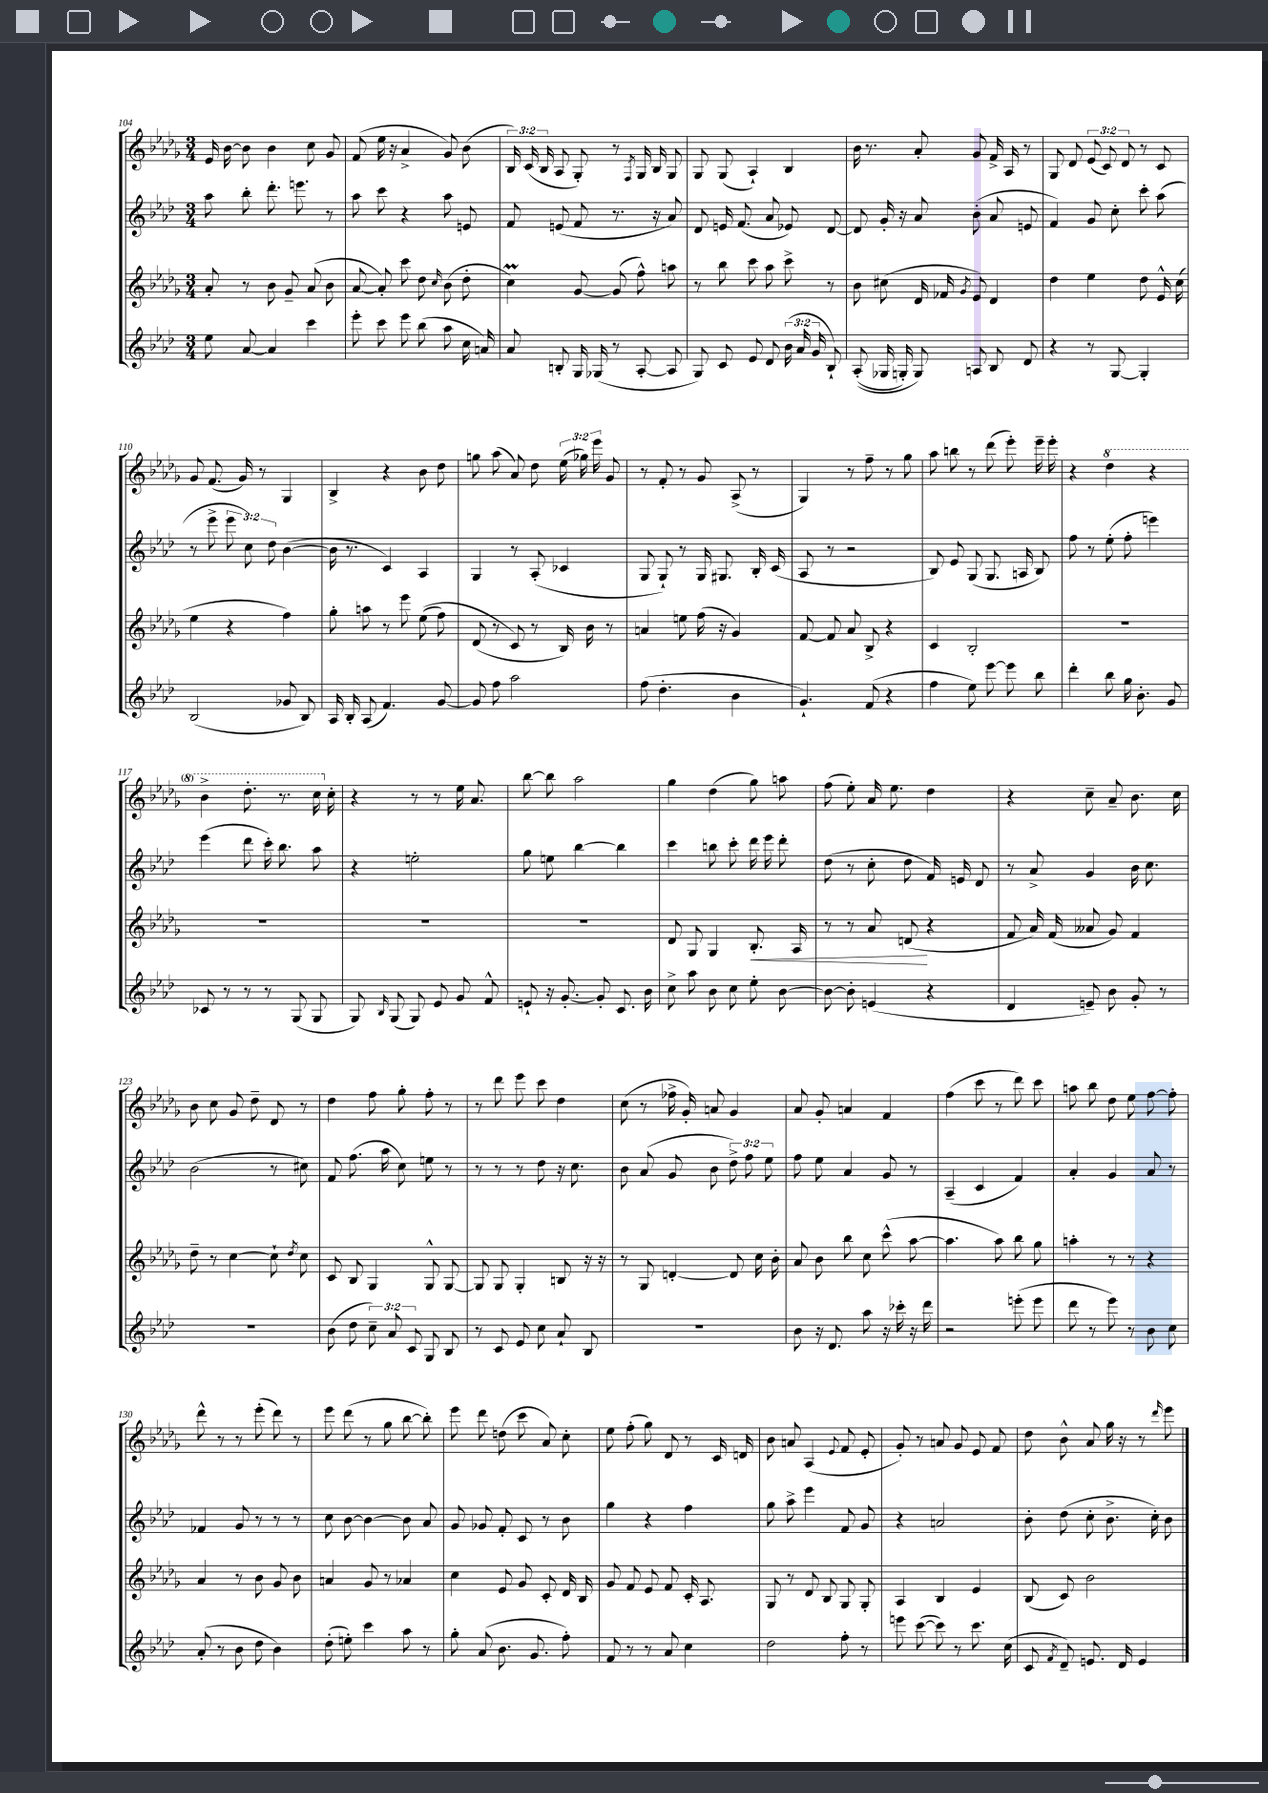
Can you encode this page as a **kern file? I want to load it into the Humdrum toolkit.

**kern	**kern	**dynam	**kern	**kern
*part4	*part3	*part3	*part2	*part1
*staff4	*staff3	*staff3	*staff2	*staff1
*clefG2	*clefG2	*	*clefG2	*clefG2
*k[b-e-a-d-]	*k[b-e-a-d-g-]	*	*k[b-e-a-d-]	*k[b-e-a-d-g-]
*M3/4	*M3/4	*	*M3/4	*M3/4
=104	=104	=104	=104	=104
8ee-\	8a-'/	.	8aa-\	16e-/
.	.	.	.	[16b-\
[8a-/	8r	.	8bb-'\	8b-\]
4a-/]	8b-\	.	8.ddd-'\	4b-\
.	8g-~/	.	.	.
.	.	.	8.eeen\	.
4ccc\	(8a-/	.	.	8cc\
.	8b-\	.	8r	8g-/
=105	=105	=105	=105	=105
8eee-'\	[8a-/	.	8aa-\	(8f/
8ccc\	8a-'/])	.	8ccc\	16ee-\
.	.	.	.	16r
8eee-\	8ccc\	.	4r	4a-^/
(8bb-\	8dd-\	.	.	.
.	16qqcc/	.	.	.
8aa-\	(8b-\	.	8aa-\	8g-/)
16cc\	8dd-'\	.	8en/	(8b-\
16an/)	.	.	.	.
=106	=106	=106	=106	=106
8a-/	4ccm\)	.	8f/	24B-/)
.	.	.	.	(24c/
.	.	.	.	24B-/
8Bn'/	.	.	(8en/	8A-/
16G/	[8g-/	.	8f/	8G-'/)
(16G-X/	.	.	.	.
8r	(8g-/]	.	8.r	8r
.	.	.	.	8qF/
[8A-'/	8ff^^\)	.	.	16G-/
.	.	.	16r	16B-/
8A-/]	8aan\	.	8a-/)	8G-/
=107	=107	=107	=107	=107
8G/)	8r	.	8d-/	8G-/
8c/	8bb-\	.	16en/	(8G-/
.	.	.	(8.f/	.
8e-/	8ccc\	.	.	4A-`/)
8d-/	8aa-\	.	8a-/	.
(24b-\	8ccc^\	.	8e-X/)	4B-/
24a-/	.	.	.	.
24g/	.	.	.	.
8B-`/)	8r	.	[8d-/	.
=108	=108	=108	=108	=108
((8A-'/	8b-\	.	8d-/]	16b-\
.	.	.	.	8.r
16G-X/	(8cc#X\	.	16g'/	.
16Gn'/)	.	.	16r	.
8G/)	16d-/	.	8a-/	8a-'/
.	16f-X/	.	.	.
.	8qg-/	.	.	.
8An/	8e-/)	.	(8b-'\	8g-/
8B-/	4d-/	.	8a-/	16f^/
.	.	.	.	16A-/
8d-/	.	.	8en/	8r
=109	=109	=109	=109	=109
4r	4dd-\	.	4f/)	8G-/
.	.	.	.	8d-/
8r	4ee-\	.	8g/	(12e-/
.	.	.	.	12c/)
[8G/	.	.	8cc'\	.
.	.	.	.	12d-/
4G'/]	8dd-\	.	8ccc'\	8r
.	16e-^^/	.	(8aa-\	8c/
.	(16cc\	.	.	.
!!LO:LB:g=z
=110	=110	=110	=110	=110
(2B-/	4ee-\	.	8r	8g-/
.	.	.	8eee-^\	(8.f/
.	4r	.	12eee-\	.
.	.	.	.	16g-/)
.	.	.	12cc\)	.
.	.	.	.	8r
.	.	.	12dd-\	.
8g-X/	4ff\)	.	([4b-\	4G-/
8B-/)	.	.	.	.
=111	=111	=111	=111	=111
16A-/	8gg-'\	.	16b-\]	4B-^/
16B-'/	.	.	8.r	.
(8A-/	8aan\	.	.	.
4.f/)	8r	.	4c/)	4r
.	8eee-\	.	.	.
.	((8ee-\	.	4A-/	8b-\
[8g/	8ff\)	.	.	8dd-\
=112	=112	=112	=112	=112
8g/]	(8d-/	.	4G/	8ggn\
8ff\	8r	.	.	(8aa-\
2aa-\	8c/)	.	8r	8a-/)
.	8r	.	(8A-'/	8dd-\
.	16B-/)	.	4c-X/	(24ee-\
.	.	.	.	24gg-X\)
.	16b-\	.	.	.
.	.	.	.	24eee-\
.	8r	.	.	8g-/
=113	=113	=113	=113	=113
(8ff\	4an/	.	8G/	8r
4.dd-'\	.	.	8G`/)	8f'/
.	8een\	.	8r	8r
.	(16ff\	.	16G/	8g-/
.	16r	.	8.G#X/	.
4b-\	4g-/)	.	.	(8A-^/
.	.	.	16B-'/	8r
.	.	.	(16c/	.
=114	=114	=114	=114	=114
4.g`/)	[8f/	.	8A-/	4G-/)
.	8f/]	.	8r	.
.	8a-/	.	2r	8r
(8f/	8B-^/	.	.	8ff~\
4r	4r	.	.	8r
.	.	.	.	8gg-\
=115	=115	=115	=115	=115
4ff\	4c/	.	8B-/)	8aa-\
.	.	.	8e-/	8bbn\
8ee-\)	2B-'/	.	(8G/	8r
[8eee-\	.	.	8.G/	(8ddd-\
8eee-\]	.	.	.	8eee-'\)
.	.	.	16An/	.
8bb-\	.	.	8B-/)	16eee-~\
.	.	.	.	16eee-'\
=116	=116	=116	=116	=116
4ddd-'\	2.r	.	8ff\	4r
.	.	.	8r	.
*	*	*	*	*8va
8bb-\	.	.	(8ee-'\	4ddd-\
16gg\	.	.	8ff'\	.
8.b-'\	.	.	.	.
.	.	.	4eeen\)	4r
8g/	.	.	.	.
!!LO:LB:g=z
=117	=117	=117	=117	=117
8c-X/	2.r	.	(4eee-\	4bb-^\
8r	.	.	.	.
8r	.	.	8ddd-\	8.ddd-'\
8r	.	.	16ccc'\)	.
.	.	.	8.bb-\	8.r
(8G/	.	.	.	.
8G/	.	.	8aa-\	16ccc\
*	*	*	*	*X8va
.	.	.	.	16cc'\
=118	=118	=118	=118	=118
8G/)	2.r	.	4r	4r
16qqB-/	.	.	.	.
(8G/	.	.	.	.
8G/)	.	.	2een'\	8r
8e-/	.	.	.	8r
8g/	.	.	.	16ee-\
.	.	.	.	8.a-/
8f^^/	.	.	.	.
=119	=119	=119	=119	=119
8en`/	2.r	.	8gg\	[8bb-\
16r	.	.	8een\	8bb-\]
[8.g'/	.	.	.	.
.	.	.	[4bb-\	2aa-\
8g'/]	.	.	.	.
8.c/	.	.	4bb-\]	.
16b-\	.	.	.	.
=120	=120	=120	=120	=120
8cc^\	8d-/	.	4ccc\	4gg-\
8aa-\	8G-/	.	.	.
8b-\	4G-/	.	8bbn\	(4dd-\
8cc\	.	.	8ccc'\	.
!	!	!LO:HP:b	!	!
8ee-'\	8.B-'/	<	16ddd-\	8gg-\)
.	.	.	16eee-\	.
[8b-\	.	.	8ddd-'\	8aan\
.	16A-/	.	.	.
=121	=121	=121	=121	=121
8b-\_	8r	.	(8dd-\	(8ff\
8b-'\]	8r	.	8r	8ee-'\)
(4en/	8a-/	.	8cc'\	16a-/
.	.	.	.	8.ee-\
.	(8dn/	.	8dd-\	.
4r	4r	[	16f/)	4dd-\
.	.	.	16en/	.
.	.	.	8d-/	.
=122	=122	=122	=122	=122
4d-/	8f/	.	8r	4r
.	16a-/)	.	8a-^/	.
.	(16f/	.	.	.
8en~/)	8a--X/	.	4g/	8cc~\
8b-\	8g-/)	.	.	8a-~/
8g'/	4f/	.	16b-\	8.b-\
.	.	.	8.cc\	.
8r	.	.	.	.
.	.	.	.	16cc\
!!LO:LB:g=z
=123	=123	=123	=123	=123
2.r	8dd-~\	.	(2b-\	8b-\
.	8r	.	.	8cc\
.	[4cc\	.	.	8g-/
.	.	.	.	8dd-~\
.	8cc`\]	.	8r	8d-/
.	8qdd-/	.	.	.
.	8cc\	.	8cc#X\)	8r
=124	=124	=124	=124	=124
(8b-\	8c/	.	8f/	4dd-\
8dd-\	8B-/	.	(8.ff\	.
12cc~\)	4G-/	.	.	8ff\
.	.	.	16aa-\	.
12a-/	.	.	.	.
.	.	.	8cc\)	8gg-'\
12c/	.	.	.	.
8G/	8G-^^/	.	8een\	8ff'\
8B-/	[8G-/	.	8r	8r
=125	=125	=125	=125	=125
8r	8G-/]	.	8r	8r
8c/	8G-/	.	8r	8ddd-\
8e-/	4G-'/	.	8r	8eee-\
8cc\	.	.	8dd-\	8ccc\
8a-`/	8Bn/	.	16r	4dd-\
.	.	.	8.cc\	.
8B-/	16r	.	.	.
.	16r	.	.	.
=126	=126	=126	=126	=126
2.r	8r	.	8b-\	(8cc\
.	8G-/	.	(8a-/	8r
.	[4dn'/	.	8g/	16ff-X^\
.	.	.	.	16g-'/)
.	.	.	8b-\	8an/
.	8d/]	.	12dd-^\)	4g-/
.	.	.	12ff\	.
.	16cc\	.	.	.
.	.	.	12ee-\	.
.	16b-'\	.	.	.
=127	=127	=127	=127	=127
8b-\	8a-/	.	8ff\	8a-/
16r	8b-\	.	8ee-\	8g-'/
8.d-/	.	.	.	.
.	8bb-\	.	4a-/	4an/
8aa-\	8cc\	.	.	.
16r	(8ccc^^\	.	8g/	4f/
16ccc-X'\	.	.	.	.
16r	[8aa-\	.	8r	.
16ddd-\	.	.	.	.
=128	=128	=128	=128	=128
2r	4.aa-\]	.	(4A-~/	(4ff\
.	.	.	4c/	8ccc\
.	8aa-\)	.	.	8r
(8eeen'\	8bb-\	.	4f/)	8ddd-\)
8eee\	8gg-\	.	.	8ccc\
=129	=129	=129	=129	=129
8ddd-\	4aan'\	.	4a-'/	8aan\
8r	.	.	.	8bb-\
8eee-\)	8r	.	4g/	8dd-\
8r	8r	.	.	8ee-\
8b-\	4r	.	8a-/	[8ff\
8cc\	.	.	8r	8ff'\]
!!LO:LB:g=z
=130	=130	=130	=130	=130
(8a-'/	4a-/	.	4f-X/	8ddd-^^\
8r	.	.	.	8r
8b-\	8r	.	8g/	8r
8dd-\	8b-\	.	8r	(8eee-'\
4b-\)	8g-/	.	8r	8ddd-\)
.	8b-\	.	8r	8r
=131	=131	=131	=131	=131
(8dd-'\	4an/	.	8cc\	8eee-\
8een'\)	.	.	[8b-\	(8ddd-\
4ccc\	8g-/	.	4b-\_	8r
.	8r	.	.	8gg-\
8aa-\	4a-X/	.	8b-\]	[8bb-\
8r	.	.	8a-/	8bb-'\])
=132	=132	=132	=132	=132
8gg'\	4cc\	.	8g/	8eee-\
(8a-/	.	.	8g-X/	8ddd-\
8.b-\	8e-/	.	8f'/	(8ddn\
.	8g-/	.	8c/	8ccc\
8.g/	.	.	.	.
.	8c'/	.	8r	8a-/)
8ff'\)	16d-/	.	8b-\	8cc'\
.	16B-/	.	.	.
=133	=133	=133	=133	=133
8f/	8g-/	.	4gg\	8ee-\
8r	8f/	.	.	(8ff'\
8r	8e-/	.	4r	8gg-\)
8a-/	8f/	.	.	8d-/
4cc\	16c'/	.	4ff\	8r
.	8.A-/	.	.	.
.	.	.	.	16c/
.	.	.	.	16dn/
=134	=134	=134	=134	=134
2dd-\	8G-/	.	8gg\	8b-\
.	8r	.	8aa-^\	8an/
.	8d-/	.	4eee-\	(4A-/
.	8B-/	.	.	.
.	.	.	.	8qqe-/
8ff'\	8G-/	.	8f/	8f/
8r	8G-'/	.	8g/	8e-'/
=135	=135	=135	=135	=135
8eeen\	4A-/	.	4r	8g-'/)
([8ccc\	.	.	.	8r
8ccc\])	4B-/	.	2an/	8an/
8r	.	.	.	8g-/
8.ccc\	4e-/	.	.	8e-/
.	.	.	.	8f/
(16cc\	.	.	.	.
=136	=136	=136	=136	=136
8c/	(8B-/	.	8b-'\	8dd-\
8qf/	.	.	.	.
8d-~/)	8c/)	.	(8dd-\	8b-^^\
8.en/	2b-\	.	8cc'\	8a-/
.	.	.	8.b-^\	16gg-\
16d-/	.	.	.	16r
4e/	.	.	.	8r
.	.	.	16cc'\)	.
.	.	.	.	16qqddd-/
.	.	.	8b-\	8eee-\
==	==	==	==	==
*-	*-	*-	*-	*-
